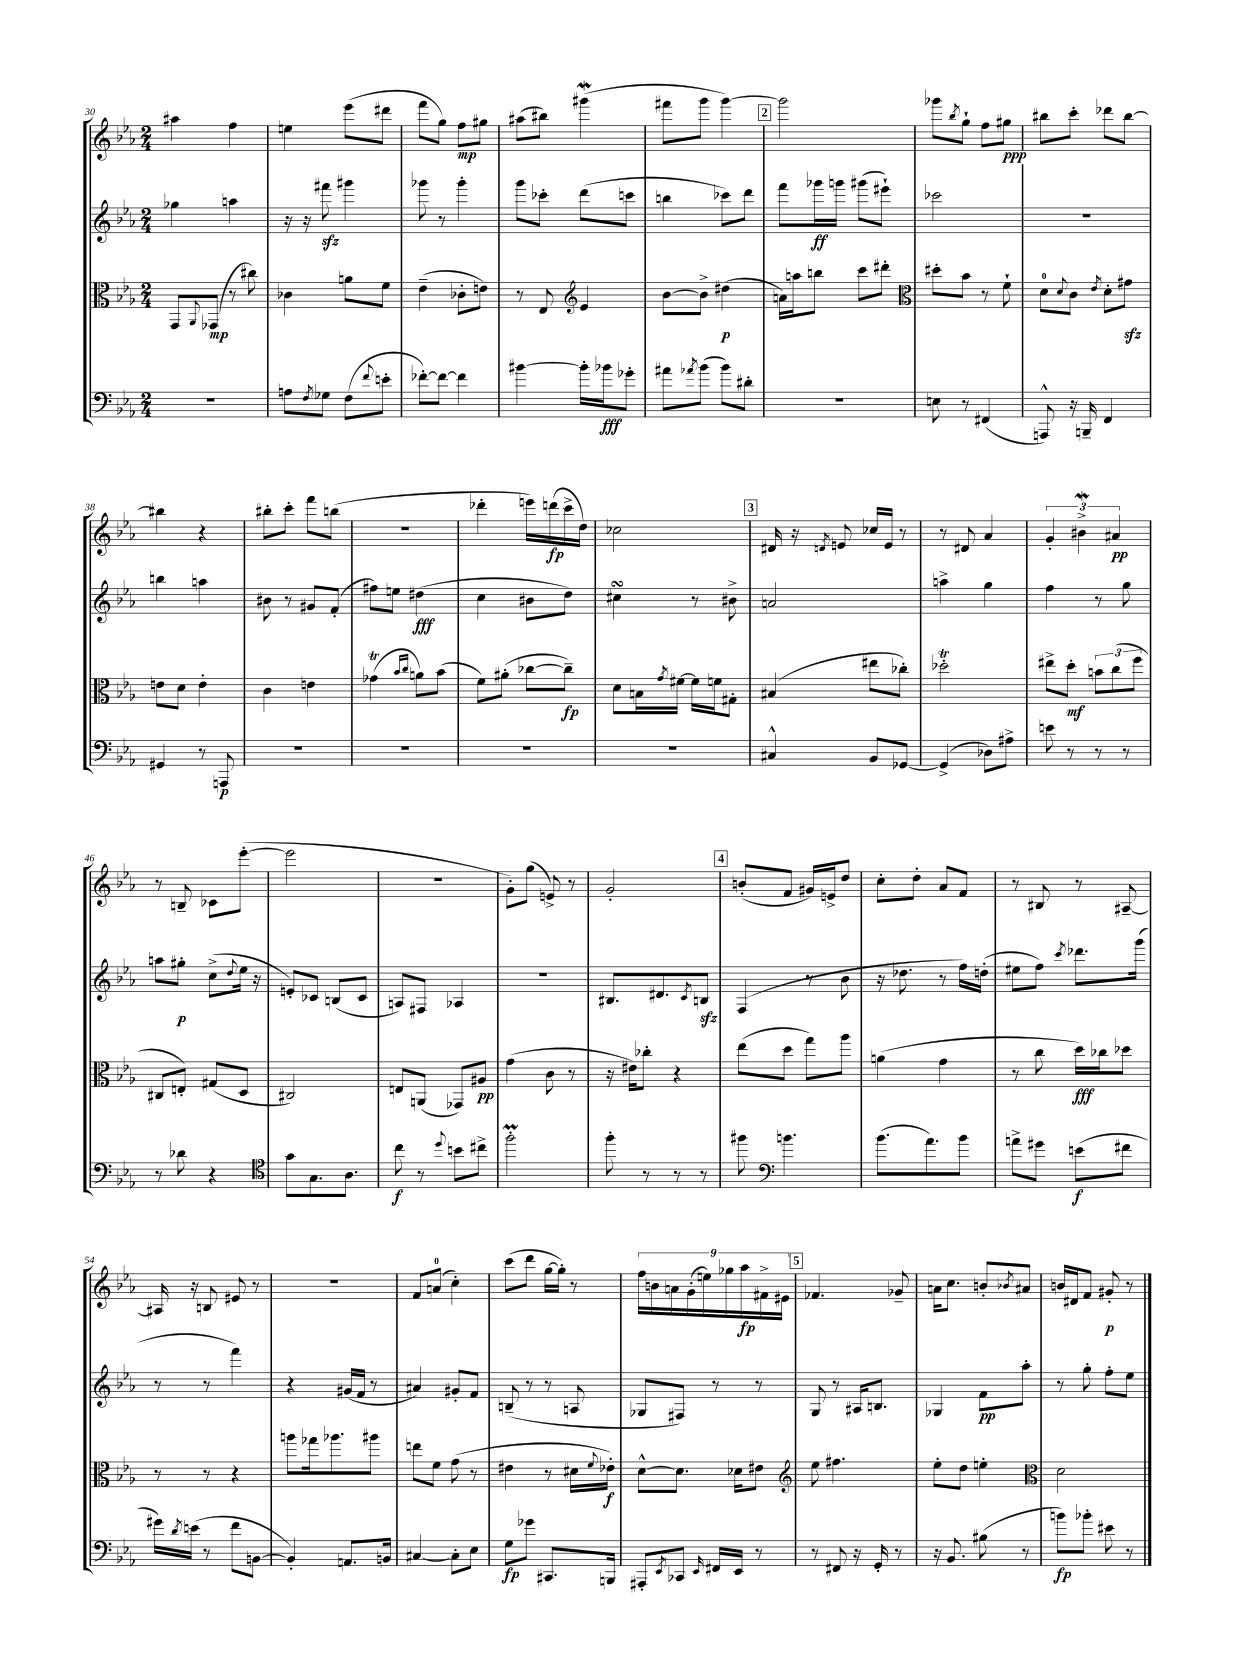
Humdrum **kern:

**kern	**kern	**kern	**kern
*staff4	*staff3	*staff2	*staff1
*clefF4	*clefC3	*clefG2	*clefG2
*k[b-e-a-]	*k[b-e-a-]	*k[b-e-a-]	*k[b-e-a-]
*M2/4	*M2/4	*M2/4	*M2/4
2r	8GG	4gg-	4aa#
.	8qqAA-	.	.
.	(8GG-	.	.
.	8r	4aa	4ff
.	8cc#)	.	.
=	=	=	=
8A	4c-	16r	4ee
.	.	16r	.
8qF	.	.	.
8G-	.	8fff#	.
(8F	8a	4ggg#	(8eee-
8qqf	.	.	.
8e'	8f	.	8ddd#
=	=	=	=
[8f-')	(4e-~	8ggg-	8fff
8f-_	.	8r	8gg)
4f-]	8c-'	4ggg-'	8ff
.	8e)	.	8gg#
=	=	=	=
[4b#	8r	8ggg	(8aa#
.	8E-	8ccc-'	8bb#)
*	*clefG2	*	*
16b#']	4e-	(8ddd	(4ggg#
16b-	.	.	.
8g-'	.	8ccc	.
=	=	=	=
8a#	[8b-	4bb	8fff#
8qa-	.	.	.
(8b-	8b-^]	.	8ggg
8b-)	(4dd#	8ccc-)	[4ggg)
8d#'	.	8ddd	.
=	=	=	=
2r	16a)	8fff	2ggg]
.	16aa	.	.
.	8bb	16ggg-	.
.	.	16ggg	.
.	8ccc	(8ggg#	.
.	8ddd#'	8eee#`)	.
=	=	=	=
*	*clefC3	*	*
8E	8dd#'	2ccc-	8ggg-
.	.	.	8qbb-
8r	8b-	.	8gg`
(4FF#	8r	.	8ff
.	8f`	.	8gg#
=	=	=	=
8AAA^^)	8d	2r	8bb#
.	8qqd	.	.
16r	8c	.	8ccc'
16BBB~	.	.	.
.	8qe-	.	.
4FF	8d'	.	8ddd-
.	8g#	.	[8bb#
=	=	=	=
4GG#	8e	4bb	4bb#]
.	8d	.	.
8r	4e'	4aa	4r
8AAA	.	.	.
=	=	=	=
2r	4c	8b#	8bb#'
.	.	8r	8ccc'
.	4e	8g#	8fff
.	.	(8f'	(8bb
=	=	=	=
2r	(4g-	8ff#)	2r
.	.	8ee	.
.	16qqb-	.	.
.	16qqcc	.	.
.	8a)	(4dd#	.
.	(8b-	.	.
=	=	=	=
2r	8f)	4cc	4ddd-'
.	(8a#'	.	.
.	[8cc-	8b#	16eee)
.	.	.	(16ddd
.	8cc-~])	8dd)	16ccc^
.	.	.	16dd)
=	=	=	=
2r	8d	4cc#	2cc-
.	16B	.	.
.	8qg	.	.
.	[16f#	.	.
.	16f#]	8r	.
.	16f	.	.
.	8G#'	8b#^	.
=	=	=	=
4C#^^	(4B#	2a	16d#
.	.	.	16r
.	.	.	8qd
.	.	.	8e
8BB-	8ee#	.	16cc-
.	.	.	16e
[8GG-	8cc-')	.	8r
=	=	=	=
(4GG-^]	2dd-'	4aa^	8r
.	.	.	8d#
8D-)	.	4gg	4a-
8A#^	.	.	.
=	=	=	=
8e	8ee#^	4ff	6g'
8r	8dd'	.	.
.	.	.	6b#^
8r	12b	8r	.
.	(12cc	.	6a#
8r	.	8gg	.
.	12ff	.	.
=	=	=	=
8r	8C#	8aa	8r
8d-	8E')	8gg#'	8B~
4r	(8G#	(8cc^	8c-
.	.	8qqdd	.
.	8D	16ee-	([8eee-'
.	.	16r	.
=	=	=	=
*clefC4	*	*	*
8g	2C#)	8e')	2eee-]
8.G	.	8c-	.
.	.	(8B	.
8.A-	.	.	.
.	.	8c-	.
=	=	=	=
8cc	8E	8A)	2r
8r	(8AA	8F#	.
8qqdd	.	.	.
8b	8GG-)	4A-	.
8cc#^	8A#	.	.
=	=	=	=
2ff'	(4g	2r	8g')
.	.	.	(8gg
.	8c	.	8e^)
.	8r	.	8r
=	=	=	=
8ff'	16r	8.B#	2g'
.	16e#)	.	.
8r	8cc-'	.	.
.	.	8.d#	.
8r	4r	.	.
.	.	8qc	.
8r	.	8B	.
=	=	=	=
8ff#	(8ee-	(4F	(8b'
*clefF4	*	*	*
4.b	8dd	.	8f
.	8gg)	8r	16g#)
.	.	.	16e^
.	8aa-	8b-	8dd
=	=	=	=
(8.b-	(4a	16r	8cc'
.	.	8.dd-	.
.	.	.	8dd'
8.a-)	.	.	.
.	4g	8r	8a-
8b-	.	16ff)	8f
.	.	(16dd'	.
=	=	=	=
8a^	8r	8ee#	8r
8g#	8cc	8ff)	8B#
.	.	8qccc	.
(8e	16dd)	8.ddd-	8r
.	16cc-	.	.
8f#	8dd-	.	[8A#~
.	.	(16ggg	.
=	=	=	=
16g#)	8r	8r	16A#]
8qd	.	.	.
(16e	.	.	16r
8r	8r	8r	8B
8f	4r	4fff)	8e#
[8BB	.	.	8r
=	=	=	=
4BB'])	8aa	4r	2r
.	16gg-	.	.
.	8.aa-	.	.
8.AA	.	(16g#	.
.	.	16f	.
.	8aa#	8r	.
16BB	.	.	.
=	=	=	=
[4C#	8ee	4a#)	8f
.	8f	.	(8a
8C#']	(8g	8g#'	4cc')
8E-	8r	8f	.
=	=	=	=
8G	4e#	(8B~	(8ccc
8g-	.	8r	8ddd
8.CC#	8r	8r	[16gg
.	.	.	16gg'])
.	16d#	8A	8r
.	8qqf	.	.
16BBB	16e-')	.	.
=	=	=	=
8AAA#'	[8d^^	8G-	18ff
.	.	.	18b
.	.	.	18a
8qEE-	.	.	.
8CC-	8.d]	8F#)	.
.	.	.	(18g'
.	.	.	18ee)
16qqEE-	.	.	.
16FF#	.	8r	.
.	.	.	18gg-
16EE-	16d-	.	.
.	.	.	18aa-
8r	8e#	8r	.
.	.	.	18f#^
.	.	.	18e#
=	=	=	=
*	*clefG2	*	*
8r	8ee-	8G	4.f-
8FF#	4.ff#	8r	.
16r	.	16A#	.
16GG'	.	8.B	.
8r	.	.	8g-~
=	=	=	=
16r	8ee-'	4G-	16a
8.BB-	.	.	8.cc
.	8dd	.	.
(8B#	4ee'	8f	8b'
.	.	.	8qb-
8r	.	8aa-'	8a#
=	=	=	=
*	*clefC3	*	*
8b)	2d	8r	16b
.	.	.	16d#
8b-'	.	8gg'	8f
8e#	.	8ff'	8g#'
8r	.	8ee-	8r
==	==	==	==
*-	*-	*-	*-
